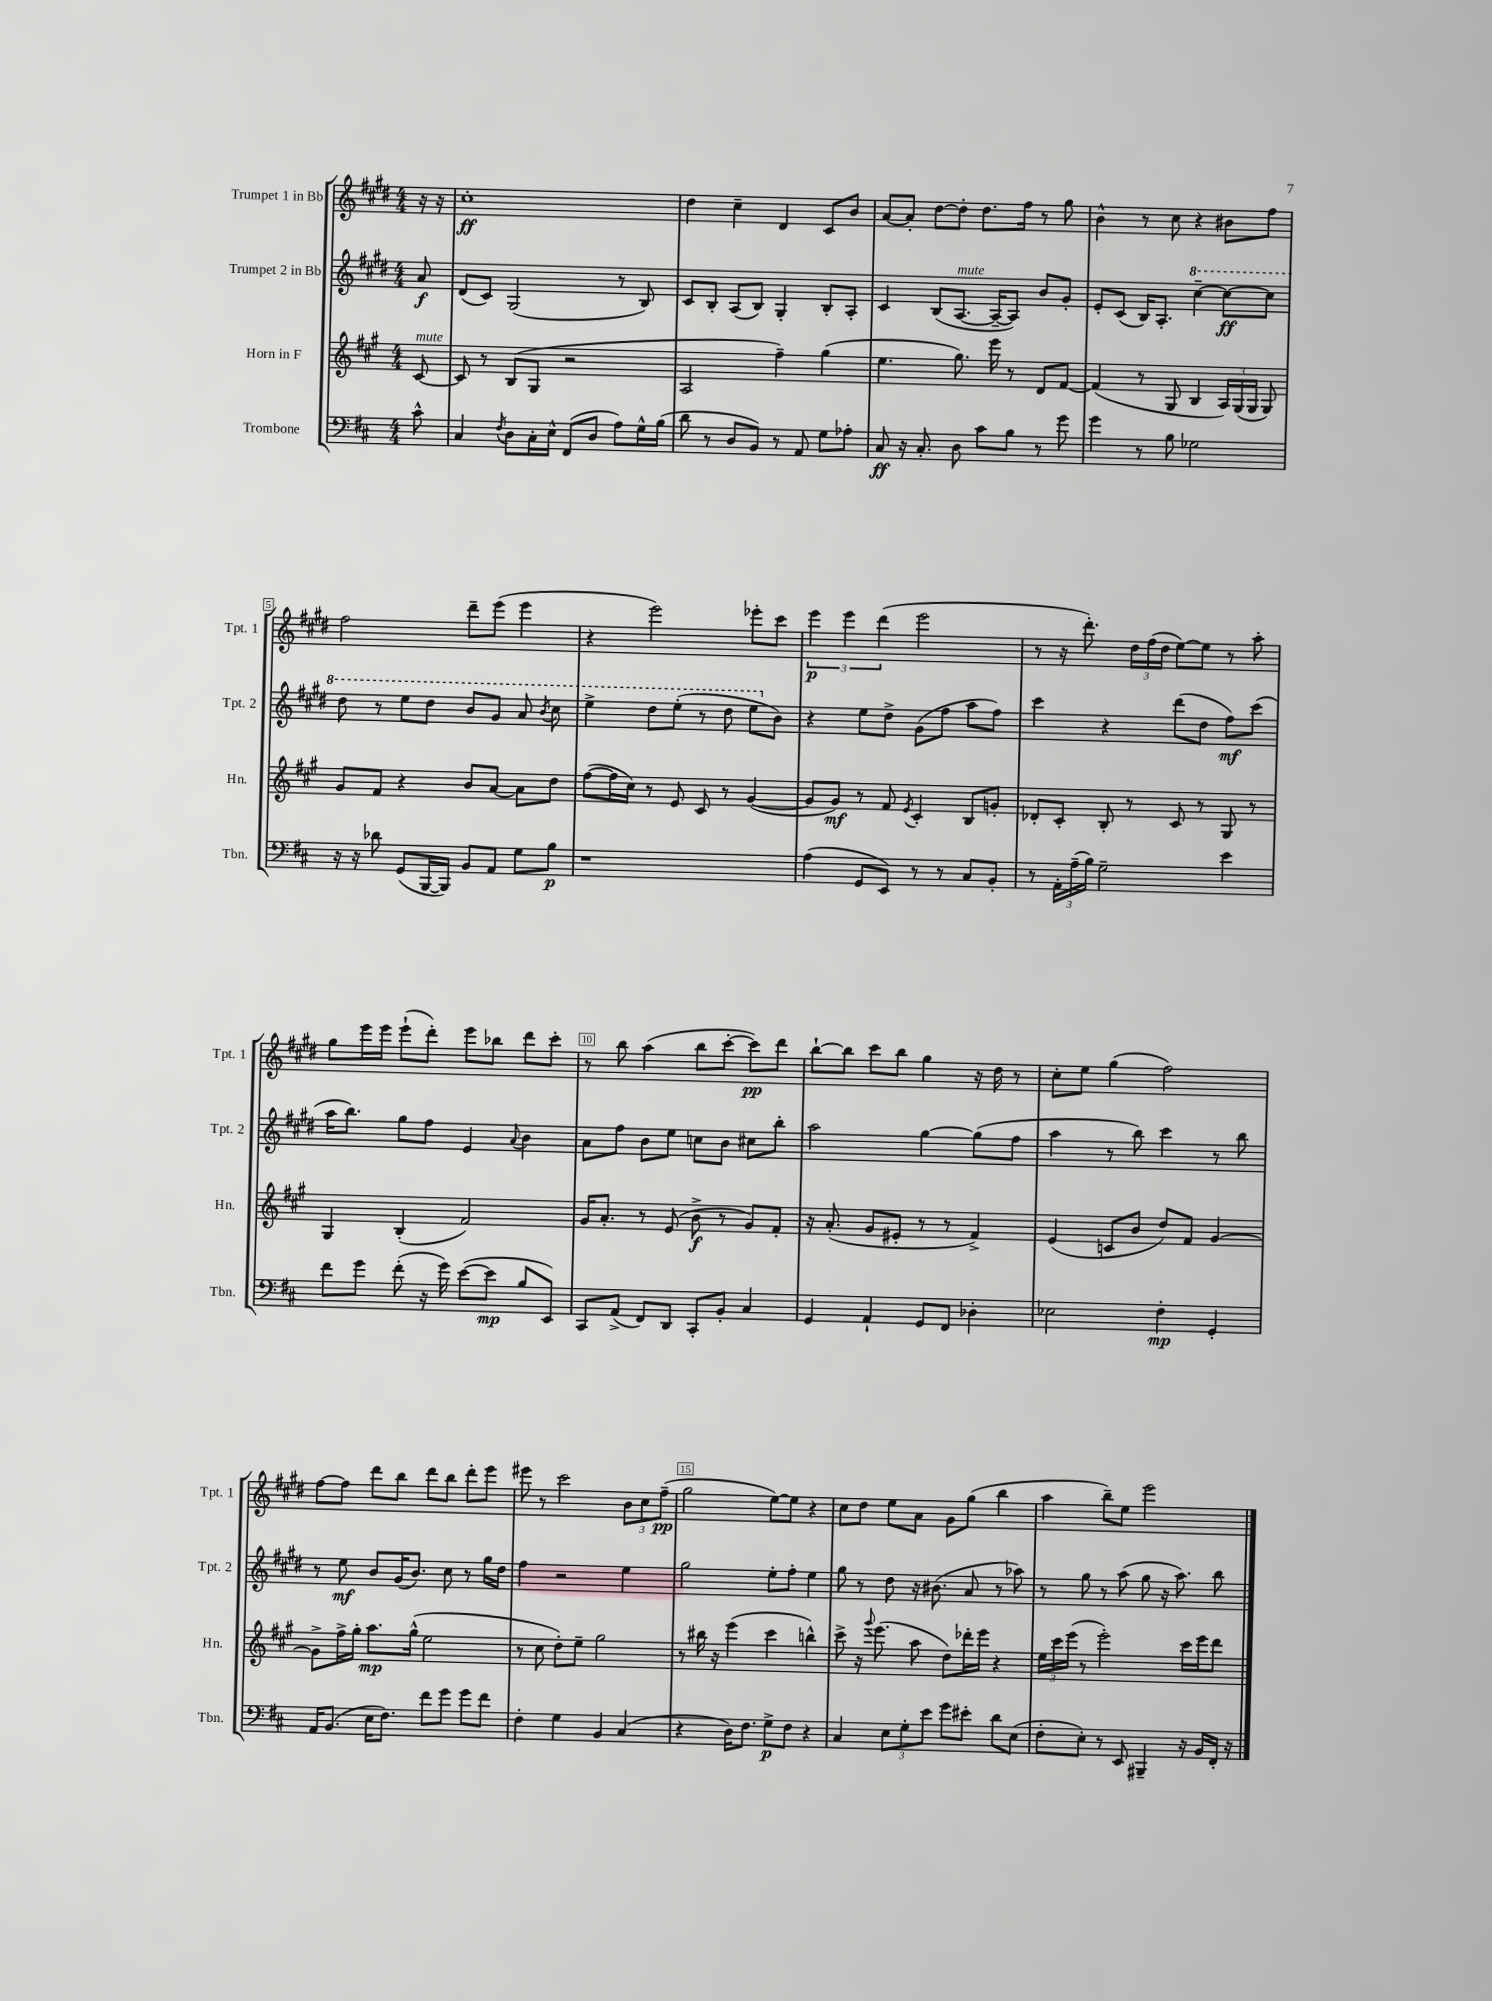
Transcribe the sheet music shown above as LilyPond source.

<<
\new StaffGroup <<
\new Staff = "s0" \with { instrumentName = "Trumpet 1 in Bb" shortInstrumentName = "Tpt. 1" } {
    \clef treble \key e \major \numericTimeSignature \time 4/4 \partial 8
    \autoBeamOff r16 r16 |
    cis''1-.\ff |
    dis''4 cis''4-- dis'4 cis'8[ b'8] |
    a'8[~ a'8]-. dis''8[~ dis''8]-. dis''8.[ fis''16] r8 gis''8 |
    b'4-^ r8 cis''8 r4 bis'8[ fis''8] |
    fis''2 dis'''8[-- e'''8]( e'''4 |
    r4 e'''2) ees'''8[-. cis'''8] |
    \tuplet 3/2 { e'''4\p e'''4 dis'''4( } e'''2 |
    r8 r16 dis'''8.-.) \tuplet 3/2 { dis''16[ fis''16( dis''16] } e''8[~) e''8] r8 a''8-. |
    gis''8[ e'''16 e'''16] e'''8[-!( dis'''8]-.) e'''8[ bes''8] dis'''8[ cis'''8]-. |
    r8 b''8 a''4( b''8[ cis'''8]~-. cis'''8[\pp) dis'''8] |
    b''8[~-! b''8] cis'''8[ b''8] gis''4 r16 dis''16 r8 |
    cis''8[-. e''8] gis''4( fis''2) |
    fis''8[~ fis''8] dis'''8[ b''8] dis'''8[ b''8] dis'''8[-. e'''8] |
    eis'''8 r8 cis'''2 \tuplet 3/2 { b'8[ cis''8 fis''8]--\pp( } |
    gis''2 e''8[~) e''8] r4 |
    cis''8[ dis''8] e''8[ a'8] gis'8[ gis''8]( b''4 |
    a''4 b''8[--) e''8] e'''2 \bar "|." |
}
\new Staff = "s1" \with { instrumentName = "Trumpet 2 in Bb" shortInstrumentName = "Tpt. 2" } {
    \clef treble \key e \major \numericTimeSignature \time 4/4 \partial 8
    \autoBeamOff a'8\f |
    dis'8[( cis'8]) gis2( r8 b8) |
    cis'8[ b8]-. a8[( b8]) gis4-. b8[-. a8]-. |
    cis'4 b8[( a8.]~^\markup { \italic "mute" } a16[~-- a8]) b'8[ gis'8]-. |
    e'8[-. cis'8]( b16[) a8.]-. \ottava #1 cis'''4~-- cis'''8[~\ff cis'''8] |
    dis'''8 r8 e'''8[ dis'''8] b''8[ gis''8] a''8 \acciaccatura { b''8 } cis'''8 |
    e'''4-> dis'''8[ e'''8]-.( r8 dis'''8 e'''8[ \ottava #0 b'8]) |
    r4 e''8[ dis''8]-> gis'8[( fis''8] a''8[ fis''8]) |
    cis'''4 r4 dis'''8[( dis''8] fis''8[\mf) cis'''8]( |
    a''16[ b''8.]) gis''8[ fis''8] e'4 \appoggiatura { a'8 } b'4 |
    a'8[ fis''8] b'8[ e''8] c''8[ b'8] cis''8[ b''8]-. |
    a''2 gis''4~ gis''8[( fis''8] |
    a''4 r8 b''8) cis'''4 r8 b''8 |
    r8 e''8\mf b'8[ gis'16( b'8.]) cis''8 r8 gis''16[ dis''16] |
    fis''4 r2 e''4 |
    gis''2 e''8[-. fis''8]-. e''4 |
    gis''8 r8 dis''8 r16 bis'8.( a'8 r8 aes''8) |
    r8 gis''8 r8 a''8( gis''8 r16 a''8.) b''8 \bar "|." |
}
\new Staff = "s2" \with { instrumentName = "Horn in F" shortInstrumentName = "Hn." } {
    \clef treble \key a \major \numericTimeSignature \time 4/4 \partial 8
    \autoBeamOff cis'8~^\markup { \italic "mute" } |
    cis'8 r8 b8[( gis8] r2 |
    a2 fis''4--) gis''4( |
    e''4. gis''8.) e'''16 r8 d'8[ fis'8]~ |
    fis'4( r8 gis8 b4 \tuplet 3/2 { a16[) gis16( gis16] } gis8) |
    gis'8[ fis'8] r4 b'8[ a'8]~ a'8[ d''8] |
    fis''8[~( fis''16 cis''16]) r8 e'8 cis'8 r8 gis'4~( |
    gis'8[ gis'8]\mf) r8 fis'8 \acciaccatura { e'8 } cis'4-. b8[ g'8]-. |
    des'8[-. cis'8]-. b8-. r8 cis'8 r8 gis8 r8 |
    gis4 b4-.( fis'2) |
    gis'16[ a'8.]-. r8 e'8( b'8->\f r8 gis'8[) fis'8]-. |
    r16 a'8.-.( gis'8[ eis'8]-. r8 r8 fis'4->) |
    e'4( c'8[ b'8] d''8[) fis'8] gis'4~ |
    gis'8[-> fis''16-> gis''16]-. a''8.[\mp gis''16]-^( e''2 |
    r8 cis''8 d''8[-.) e''8]-- gis''2 |
    r8 bis''16 r16 e'''4( cis'''4 b''4-^) |
    cis'''8-> r16 \appoggiatura { gis'''8 } e'''8.( a''8 d''8[) des'''16-. e'''16] r4 |
    \tuplet 3/2 { e''16[ cis'''16 e'''16]( } r8 e'''2-.) cis'''16[ e'''16 d'''8] \bar "|." |
}
\new Staff = "s3" \with { instrumentName = "Trombone" shortInstrumentName = "Tbn." } {
    \clef bass \key d \major \numericTimeSignature \time 4/4 \partial 8
    \autoBeamOff cis'8-^ |
    cis4 \acciaccatura { fis8 } d8[ cis16-. e16]-^ fis,8[( d8] a8[) g16-^ b16]( |
    d'8 r8 d8[ b,8]) r8 a,8 g8[ aes8]-. |
    cis8\ff r16 cis8.-. d8 cis'8[ b8] r8 g'8 |
    g'4 r8 b8 ges2 |
    r16 r16 des'8 g,8[( b,,16~ b,,16]) b,8[ a,8] g8[ b8]\p |
    r1 |
    a4( g,8[ e,8]) r8 r8 cis8[ b,8]-. |
    r8 \tuplet 3/2 { a,16[-. a16--( b16]) } g2-- e'4 |
    fis'8[ g'8] fis'8-.( r16 g'16) e'8[~( e'8]\mp b8[ e,8]) |
    cis,8[ a,8]->( fis,8[) d,8] cis,8[-. b,8]-. cis4 |
    g,4 a,4-! g,8[ fis,8] des4-. |
    ees2 fis4-.\mp g,4-. |
    a,16[ b,8.]( e16[ fis8.]) fis'8[ g'8] g'8[ fis'8] |
    fis4-. g4 b,4 cis4( |
    r4 d16[) fis8.] g8[->\p fis8] r4 |
    cis4 \tuplet 3/2 { e8[ g8-. e'8] } g'8[ eis'8]-. d'8[ e8]( |
    fis8[-. e8]-.) r8 e,8 bis,,4-- r16 b,16[ fis,16]-. r16 \bar "|." |
}
>>
>>
\layout { \context { \Score \override BarNumber.break-visibility = ##(#f #t #t) barNumberVisibility = #(every-nth-bar-number-visible 5) \override BarNumber.stencil = #(make-stencil-boxer 0.1 0.3 ly:text-interface::print) } }
